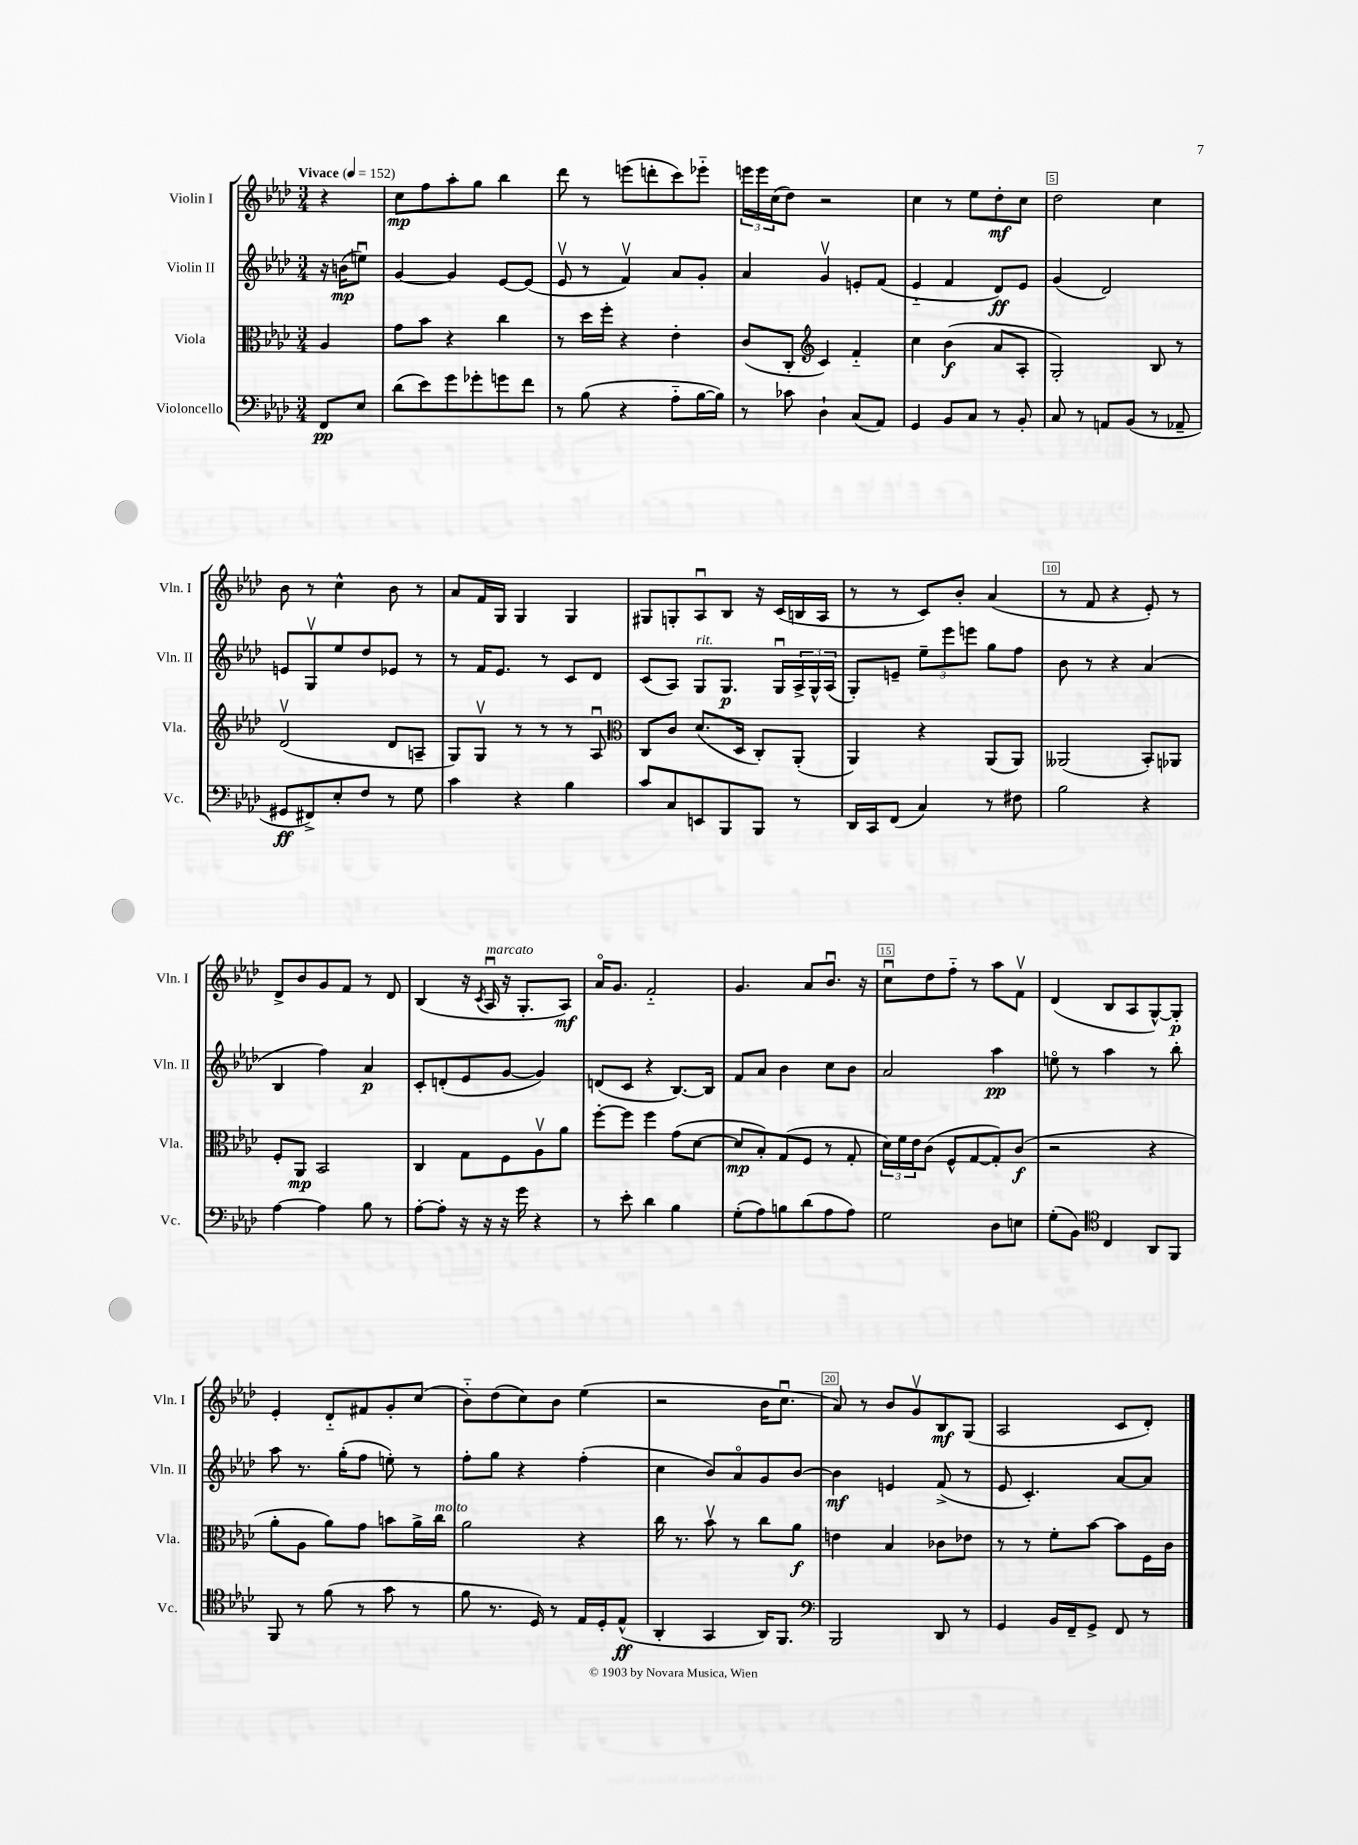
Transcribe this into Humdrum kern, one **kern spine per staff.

**kern	**dynam	**kern	**dynam	**kern	**dynam	**kern	**dynam
*part4	*part4	*part3	*part3	*part2	*part2	*part1	*part1
*staff4	*staff4	*staff3	*staff3	*staff2	*staff2	*staff1	*staff1
*I"Violoncello	*	*I"Viola	*	*I"Violin II	*	*I"Violin I	*
*I'Vc.	*	*I'Vla.	*	*I'Vln. II	*	*I'Vln. I	*
*clefF4	*	*clefC3	*	*clefG2	*	*clefG2	*
*k[b-e-a-d-]	*	*k[b-e-a-d-]	*	*k[b-e-a-d-]	*	*k[b-e-a-d-]	*
*M3/4	*	*M3/4	*	*M3/4	*	*M3/4	*
*MM152	*	*MM152	*	*MM152	*	*MM152	*
=	=	=	=	=	=	=	=
!	!	!	!	!	!	!LO:TX:a:B:t=Vivace	!
8FF/L	pp	4A-/	.	16r	.	4r	.
.	.	.	.	(16bn\KL	mp	.	.
8E-/J	.	.	.	8eenu\J)	.	.	.
=1	=1	=1	=1	=1	=1	=1	=1
(8d-\L	.	8g\L	.	[4g/	.	8cc\L	mp
8e-\)	.	8b-\J	.	.	.	8ff\	.
8g\	.	4r	.	4g/]	.	8aa-'\	.
8g-X'\	.	.	.	.	.	8gg\J	.
8gn\	.	4cc\	.	[8e-/L	.	4bb-\	.
8f\J	.	.	.	(8e-/J]	.	.	.
=2	=2	=2	=2	=2	=2	=2	=2
8r	.	8r	.	8e-v/	.	8ddd-\	.
(8B-\	.	16dd-\LL	.	8r	.	8r	.
.	.	16ff'\JJ	.	.	.	.	.
4r	.	4r	.	4fv/)	.	(8eeen\L	.
.	.	.	.	.	.	8dddn'\	.
8A-\L	.	4e-'\	.	8a-/L	.	8ccc\)	.
[16B-\L	.	.	.	8g'/J	.	8eee-X\J	.
16B-\JJ])	.	.	.	.	.	.	.
=3	=3	=3	=3	=3	=3	=3	=3
8r	.	(8c/L	.	4a-/	.	24eeen\LL	.
.	.	.	.	.	.	24eee\	.
.	.	.	.	.	.	(24cc\J	.
8c-X\	.	8C'/J	.	.	.	8dd-\J)	.
*	*	*clefG2	*	*	*	*	*
4D-`\	.	4c/)	.	4gv/	.	2r	.
(8C/L	.	4f/	.	8en'/L	.	.	.
8AA-/J)	.	.	.	(8f/J	.	.	.
=4	=4	=4	=4	=4	=4	=4	=4
4GG/	.	4cc\	.	4e-/	.	4cc\	.
8BB-/L	.	(4b-\	f	4f/	.	8r	.
8C/J	.	.	.	.	.	8ee-\L	.
8r	.	8a-/L	.	8d-/L)	ff	8dd-'\	mf
8BB-'/	.	8A-'/J	.	8e-/J	.	8cc\J	.
=5	=5	=5	=5	=5	=5	=5	=5
8C/	.	2G'/)	.	(4g/	.	2dd-\	.
8r	.	.	.	.	.	.	.
8AAn/L	.	.	.	2d-/)	.	.	.
(8BB-/J	.	.	.	.	.	.	.
8r	.	8B-/	.	.	.	4cc\	.
8AA-X~/	.	8r	.	.	.	.	.
!!LO:LB:g=z
=6	=6	=6	=6	=6	=6	=6	=6
8GG#X/L	ff	(2d-v/	.	8en/L	.	8b-\	.
8FF#X^/)	.	.	.	8Gv/	.	8r	.
8E-'/	.	.	.	8ee-/	.	4cc^^\	.
8F/J	.	.	.	8dd-/	.	.	.
8r	.	8d-/L	.	8e-X/J	.	8b-\	.
8G\	.	8An~/J	.	8r	.	8r	.
=7	=7	=7	=7	=7	=7	=7	=7
4c\	.	8G/L)	.	8r	.	8a-/L	.
.	.	8Gv/J	.	16f/KL	.	16f/L	.
.	.	.	.	8.e-/J	.	16G/JJ	.
4r	.	8r	.	.	.	4G/	.
.	.	8r	.	8r	.	.	.
4B-\	.	8r	.	8c/L	.	4G/	.
.	.	8A-u/	.	8d-/J	.	.	.
=8	=8	=8	=8	=8	=8	=8	=8
*	*	*clefC3	*	*	*	*	*
8c/L	.	8C/L	.	(8c/L	.	8G#X/L	.
8C/	.	8c/J	.	8A-/J)	.	8Gn'/	.
!	!	!	!	!LO:TX:a:i:t=rit.	!	!	!
8EEn/	.	(8.d-/L	.	8G/L	.	8A-u/	.
8BBB-/	.	.	.	8.G/J	p	8B-/J	.
.	.	16D-/Jk	.	.	.	.	.
8BBB-/J	.	8C'/L)	.	.	.	16r	.
.	.	.	.	16Gu/LL	.	(16c/LL	.
8r	.	(8AA-'/J	.	24A-^/	.	16Bn/	.
.	.	.	.	24G^^/	.	.	.
.	.	.	.	.	.	16A-/JJ	.
.	.	.	.	(24A-/JJ	.	.	.
=9	=9	=9	=9	=9	=9	=9	=9
16DD-/LL	.	4AA-/)	.	8G'/L)	.	8r	.
16CC/J	.	.	.	.	.	.	.
(8FF/J	.	.	.	8en~/J	.	8r	.
4C/)	.	4r	.	12ee-~\L	.	8c/L)	.
.	.	.	.	12eee-\	.	.	.
.	.	.	.	.	.	8b-'/J	.
.	.	.	.	12eeen\J	.	.	.
8r	.	(8AA-/L	.	8gg\L	.	(4a-/	.
8F#X\	.	8AA-/J)	.	8ff\J	.	.	.
=10	=10	=10	=10	=10	=10	=10	=10
2B-\	.	(2AA--X/	.	8b-\	.	8r	.
.	.	.	.	8r	.	8f/	.
.	.	.	.	4r	.	4r	.
4r	.	8BB-'/L)	.	(4a-/	.	8e-'/)	.
.	.	8AA-X/J	.	.	.	8r	.
!!LO:LB:g=z
=11	=11	=11	=11	=11	=11	=11	=11
[4A-\	.	8F'/L	.	4B-/	.	8d-^/L	.
.	.	8AA-/J	mp	.	.	8b-/	.
4A-\]	.	2BB-/	.	4ff\)	.	8g/	.
.	.	.	.	.	.	8f/J	.
8B-\	.	.	.	4a-/	p	8r	.
8r	.	.	.	.	.	8d-/	.
=12	=12	=12	=12	=12	=12	=12	=12
[8A-'\L	.	4C/	.	8c'/L	.	(4B-/	.
8A-'\J]	.	.	.	(8dn'/	.	.	.
16r	.	8G\L	.	8e-/	.	16r	.
.	.	.	.	.	.	8qc/	.
!	!	!	!	!	!	!LO:TX:a:i:t=marcato	!
16r	.	.	.	.	.	16A-u/	.
16r	.	8F\	.	[8g/J	.	16r	.
16g\	.	.	.	.	.	8.G'/L	.
4r	.	8A-v\	.	4g/])	.	.	.
.	.	8a-\J	.	.	.	8A-/J)	mf
=13	=13	=13	=13	=13	=13	=13	=13
8r	.	[8ff'\L	.	(8dn/L	.	16a-/KL	.
.	.	.	.	.	.	8.g/J	.
8e-'\	.	8ff\J]	.	8c/J	.	.	.
4d-\	.	4ff\	.	4r	.	2f/	.
4B-\	.	(8g\L	.	[8.B-/L)	.	.	.
.	.	[8d-\J	.	.	.	.	.
.	.	.	.	16B-/Jk]	.	.	.
=14	=14	=14	=14	=14	=14	=14	=14
(8G'\L	.	8d-/L]	mp	8f/L	.	4.g/	.
8A-\)	.	8B-'/)	.	8a-/J	.	.	.
8Bn\	.	(8G/	.	4b-\	.	.	.
(8d-\	.	8F/J	.	.	.	8a-/L	.
8A-\	.	8r	.	8cc\L	.	8.b-u/J	.
8A-\J)	.	8G'/	.	8b-\J	.	.	.
.	.	.	.	.	.	16r	.
=15	=15	=15	=15	=15	=15	=15	=15
2G\	.	24d-\LL)	.	2a-/	.	8ccu\L	.
.	.	24f\	.	.	.	.	.
.	.	24e-\J	.	.	.	.	.
.	.	(8c\J	.	.	.	8dd-\	.
.	.	8F^^/L	.	.	.	8ff\J	.
.	.	[8G/	.	.	.	8r	.
8D-\L	.	8G'/])	.	4aa-\	pp	8aa-\L	.
8En\J	.	(8c/J	f	.	.	8fv\J	.
=16	=16	=16	=16	=16	=16	=16	=16
(8G'\L	.	2r	.	8een\	.	(4d-/	.
8BB-\J)	.	.	.	8r	.	.	.
*clefC4	*	*	*	*	*	*	*
4C/	.	.	.	4aa-\	.	8B-/L	.
.	.	.	.	.	.	8A-/	.
8AA-/L	.	4r	.	8r	.	[8G^^/)	.
8FF/J	.	.	.	8bb-'\	.	8G'/J]	p
!!LO:LB:g=z
=17	=17	=17	=17	=17	=17	=17	=17
8FF/	.	8a-'\L	.	8aa-\	.	4e-'/	.
8r	.	8A-\J	.	8.r	.	.	.
(8f\	.	8a-\L)	.	.	.	8d-/L	.
.	.	.	.	(16gg'\KL	.	.	.
8r	.	8g\J	.	8ff\J	.	8f#X/	.
8g\	.	8bn\L	.	8een'\)	.	8g'/	.
8r	.	16a-^\L	.	8r	.	(8cc/J	.
!	!	!LO:TX:a:i:t=molto	!	!	!	!	!
.	.	16cc\JJ	.	.	.	.	.
=18	=18	=18	=18	=18	=18	=18	=18
8f\	.	2a-\	.	8ff'\L	.	8b-\L)	.
8.r	.	.	.	8gg\J	.	(8dd-\	.
.	.	.	.	4r	.	8cc\)	.
16D-/)	.	.	.	.	.	.	.
8r	.	.	.	.	.	8b-\J	.
16E-/LL	.	4r	.	(4ff'\	.	(4ee-\	.
16D-'/J	.	.	.	.	.	.	.
(8E-^^/J	ff	.	.	.	.	.	.
=19	=19	=19	=19	=19	=19	=19	=19
4AA-'/	.	16cc\	.	4cc\	.	2r	.
.	.	8.r	.	.	.	.	.
4GG/	.	8b-v\	.	8b-/L)	.	.	.
.	.	8r	.	8a-/	.	.	.
16AA-/KL)	.	8cc\L	.	8g/	.	16b-\KL	.
8.FF/J	.	.	.	.	.	8.ccu\J	.
.	.	8a-\J	f	[8b-/J	.	.	.
=20	=20	=20	=20	=20	=20	=20	=20
*clefF4	*	*	*	*	*	*	*
2BBB-/	.	4en\	.	4b-\]	mf	8a-/)	.
.	.	.	.	.	.	8r	.
.	.	4B-/	.	4en/	.	8b-/L	.
.	.	.	.	.	.	8gv/	.
8DD-/	.	8c-X\L	.	(8f^/	.	8B-/	mf
8r	.	8e-X\J	.	8r	.	(8G/J	.
=21	=21	=21	=21	=21	=21	=21	=21
4GG/	.	8r	.	8e-/	.	2A-/	.
.	.	8r	.	4.c'/)	.	.	.
16BB-/LL	.	8f'\L	.	.	.	.	.
16FF~/J	.	.	.	.	.	.	.
8GG^/J	.	[8b-\J	.	.	.	.	.
8FF/	.	8b-\L]	.	[8a-/L	.	8c/L	.
8r	.	16F\L	.	8a-/J]	.	8d-'/J)	.
.	.	16c\JJ	.	.	.	.	.
==	==	==	==	==	==	==	==
*-	*-	*-	*-	*-	*-	*-	*-
